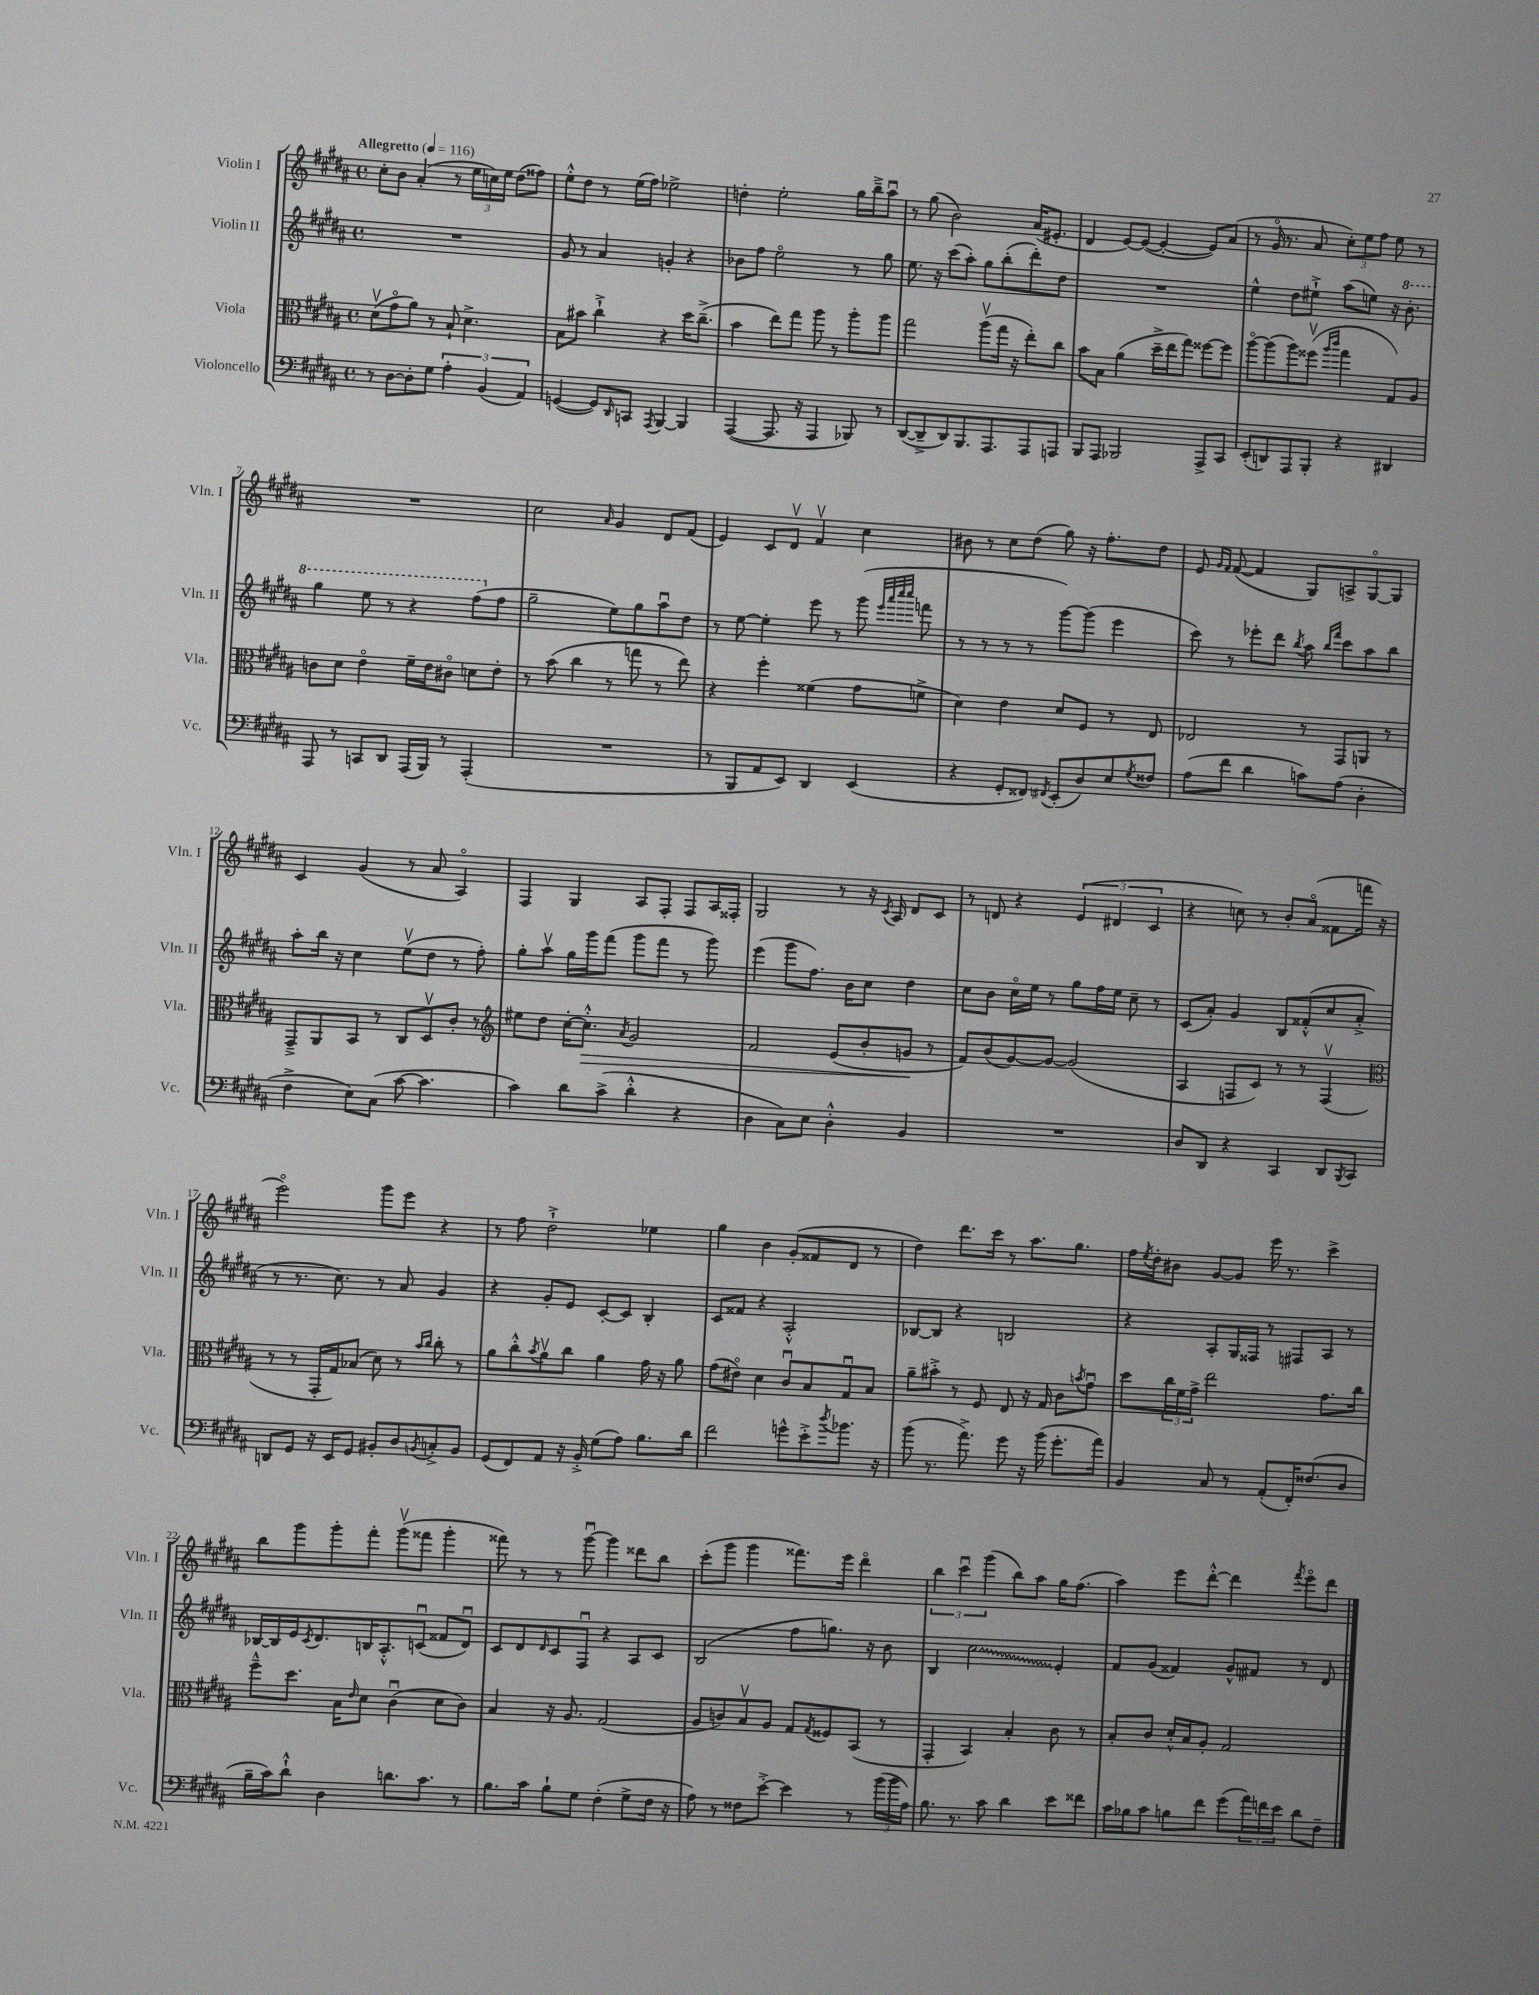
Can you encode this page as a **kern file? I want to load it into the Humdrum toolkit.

**kern	**kern	**kern	**kern
*staff4	*staff3	*staff2	*staff1
*clefF4	*clefC3	*clefG2	*clefG2
*k[f#c#g#d#a#]	*k[f#c#g#d#a#]	*k[f#c#g#d#a#]	*k[f#c#g#d#a#]
*M4/4	*M4/4	*M4/4	*M4/4
*met(c)	*met(c)	*met(c)	*met(c)
*MM116	*MM116	*MM116	*MM116
8r	(8d#v\L	1r	8cc#'\L
[8D#\L	8g#o\	.	8b\J
8D#'\]	8a#\J)	.	(4a#'/
8G#\J	8r	.	.
6A#'\	8B`/	.	8r
.	4.d#^\	.	24ee\LL
(6BB/	.	.	24cc\)
.	.	.	24ee\JJ
.	.	.	(8dd#\L
6AA#/)	.	.	.
.	.	.	8ff##\J)
=	=	=	=
([4GG/	8B\L	8g#/	8ee'^^\L
.	8b#\J	8r	8dd#\J
8GG/]L)	4cc#`^\	4a#/	8r
16qqDD#/	.	.	.
8CC/J	.	.	(16ee\LL
.	.	.	16ff#\JJ)
8qAAA#/	.	.	.
[4BBB/	4r	4g'/	2ee-^\
4BBB/]	16dd#\LK	4r	.
.	(8.cc#~^\J	.	.
=	=	=	=
([4AAA#/	4b\	8b-\L	4dd'\
.	.	8ff#\J	.
8.AAA#/]	8ee\L)	2eeo\	2ee'\
.	8gg#\J	.	.
16r	.	.	.
4AAA#/	8aa#\	.	.
.	8r	.	.
8BBB-/)	8aa#'\L	8r	16gg#\LL
.	.	.	16bb~^\J
8r	8aa#\J	8gg#\	8aa#u\J
=	=	=	=
([8DD#/L	2gg#\	8.ee\	8r
8DD#~^/]	.	.	(8gg#\
.	.	16r	.
8DD#/)	.	(8ccc#\L	2b\)
8.BBB/	.	8aa#'\J)	.
.	(8aa#v\L	8gg#\L	.
8.AAA#/	.	.	.
.	16gg#\Jk	(8bb'\	.
.	16r	.	.
8AAA#/	8ee'\L)	8ddd#'\)	(16a#/LK
.	.	.	8.e#'/J
8AAA/J	8cc#\J	8dd#\J	.
=	=	=	=
8BBB/L	8b\L	1r	4d#/
8AAA#/J	8B\J	.	.
2BBB-/	(4a#\	.	[8e/L)
.	.	.	(8e/_J
.	16dd#~^\LL	.	4e'/_
.	16ee\J	.	.
.	8gg#\J)	.	.
8AAA#^/L	[8ff##\L	.	8e/]L)
8CC#/J	8ff##\]J	.	(8a#/J
=	=	=	=
(8EE'/L	[8aa#o\L	4ee^^\	8r
8DD/)	(8aa#\]	.	16g#o/
.	.	.	8.r
8AAA#/	8aa#\)	8dd#\L	.
8BBB'/J	(8ff##v\J	8ee#`^\J	8a#/
.	16qqaa#/LL	.	.
.	16qqccc#/JJ	.	.
4r	4gg#\	(8aa#\L	12cc#'\L)
.	.	.	12ee\
.	.	8ee\J)	.
.	.	.	12ff#\J
4DD#/	8G#/L)	16r	8ee\
.	.	8.bb'\	.
.	8A#/J	.	8r
=	=	=	=
8AAA#/	8c\L	4ggg#\	1r
8r	8d#\J	.	.
8CC/L	4eo\	8eee\	.
8DD#/J	.	8r	.
(16AAA#/LL	16f#~\LL	4r	.
16BBB/JJ)	16e\J	.	.
8r	8c#o\J	.	.
(4AAA#'/	8d\L	(8fff#\L	.
.	8e'\J	8ff#\J	.
=	=	=	=
1r	8r	2gg#~\	2cc#\
.	(8b\	.	.
.	4cc#\	.	.
.	.	.	16qqa#/
.	8r	8ee\L)	4g#/
.	8gg\	8gg#\	.
.	8r	8aa#u\	8d#/L
.	8ee\)	8dd#\J	(8f#/J
=	=	=	=
8r	4r	8r	4e/)
8BBB/L	.	[8ee\	.
8AA#/	4ff#'\	4ee'\]	8c#/L
8EE/J)	.	.	8d#v/J
4DD#/	(4f##\	8eee\	4f#v/
.	.	8r	.
(4EE/	8g#\L	(8ggg#\	4cc#\
.	.	32qqeee/LLL	.
.	.	32qqaaa#/	.
.	.	32qqcccc#/	.
.	.	32qqcccc#/JJJ	.
.	8f^\J	8fff\	.
=	=	=	=
4r	4d#\)	8r	8b#\
.	.	8r	8r
8GG#'/L	4e\	8r	8cc#\L
8FF##/J)	.	8r	(8dd#\J
8qFF#/	.	.	.
(8EE'/L	8d#/L	[8ggg#\L)	8gg#\)
8D#/)	8F#/J	(8ggg#\]J	16r
.	.	.	8.ff#'\L
8E/	8r	4eee\	.
8qG#/	.	.	.
8F##/J	8E/	.	8dd#\J
=	=	=	=
(8A#\L	2E-/	8ccc#\)	8e/
.	.	.	16qqg#/LL
.	.	.	16qqf#/JJ
8f#\J	.	8r	([8f#/
4d#\	.	8eee-'\L	4f#/]
.	.	8ddd#\J	.
.	.	8qbb/	.
8c\L)	8r	8aa#\	8G#/L)
.	.	16qqbb/LL	.
.	.	16qqfff#/JJ	.
(8A#\J	8GG#/L	8ccc#\L	8A^/
4D#'\	8AA/J	8aa#\	[8G#o/
.	8r	8bb\J	8G#/]J
=	=	=	=
4F#^\	8GG#~^/L	8aa#'\L	4c#/
.	8AA#/	16bb\Jk	.
.	.	16r	.
8E\L)	8BB/J	4cc#\	(4g#/
(8C#\J	8r	.	.
[8c#\	8C#/L	(8eev\L	8r
4.c#\]	8D#v/	8dd#\J	8a#/
.	8c#'/J	8r	4A#o/)
.	8r	8ff#'\)	.
=	=	=	=
*	*clefG2	*	*
4c#\)	8ee#\L	8gg#'\L	4F#/
.	8dd#\J	8aa#v\J	.
8d#\L	[16cc#'\LK	16gg#\LL	4G#/
.	8.cc#'^^\]J	16ggg#\J	.
(8c#^\J	.	(8fff#\J	.
.	8qa#/	.	.
4d#'^^\	2g#/	8ggg#\L	8A#/L
.	.	8fff#\J	8F#'/J
4r	.	8r	8F#/L
.	.	8ggg#\)	16A#/L
.	.	.	16F##'/JJ
=	=	=	=
4D#\	2f#/	(4eee\	2G#/
8C#\L)	.	8ggg#\L	.
8E\J	.	8.ff#\J)	.
4D#'^^\	(8e/L	.	8r
.	.	16b\LK	.
.	8b'/	8cc#\J	16r
.	.	.	8qc#/
.	.	.	16A#/
4BB/	8g/J	4dd#\	8d#/L
.	8r	.	8c#/J
=	=	=	=
1r	8f#/L)	8cc#\L	8r
.	(8b/	8b\J	8d/
.	[8g#/)	16cc#o\LL	4r
.	.	16ee\JJ	.
.	8g#/_J	8r	.
.	(2g#/]	8gg#\L	(6e/
.	.	16ff#\L	.
.	.	.	6d#/
.	.	16ee\JJ	.
.	.	8cc#~\	.
.	.	.	6c#/
.	.	8r	.
=	=	=	=
8D#/L	4A#/	(8c#/L	4r
8DD#/J	.	8a#'/J)	.
4r	8F/L	4g#/	8cc\)
.	8c#/J)	.	8r
4CC#/	8r	8B/L	8b'/L
.	8r	(8f##'^^/	(8a#o/J
8DD#/L	(4Fv/	8cc#/	8f##\L
8qBBB/	.	.	.
8CC#/J	.	8a#'^/J	16fff\Jk
.	.	.	16r
=	=	=	=
*	*clefC3	*	*
8DD/L	8r	8r	2eeeo\)
8GG#/J	8r	8.r	.
16r	16GG#'/LL	.	.
16EE/LK	16G#/J)	8.cc#\)	.
8GG#/J	(8B-/J	.	.
8BB#'/L	8d#\)	8r	8ggg#\L
8D#/	8r	8a#/	8eee\J
.	16qqb/LL	.	.
8qBB/	16qqcc#/JJ	.	.
8C'^/	8cc#'\	4g#/	4r
8BB/J	8r	.	.
=	=	=	=
(8GG#/L	8a#\L	4r	8r
8FF#/)	8cc#'^^\	.	8ff#\
.	8qb/	.	.
8AA#/J	8a#v\	8g#'/L	2dd#`^\
16r	8cc#\J	8e/J	.
16BB'^/	.	.	.
(8G#\L	4a#\	[8c#'/L	.
8A#\J)	.	8c#/]J	.
8.B\L	16g#\	4B'/	4ee-\
.	16r	.	.
.	8a#\	.	.
16d#\Jk	.	.	.
=	=	=	=
2f#\	(8g#\L	8c#/L	4gg#\
.	8e#o\J)	8f##/J	.
.	4d#\	4r	4b\
8g^^\L	8c#u/L	2A#'^^/	(8g#'/L
8e'^\	8B/	.	8f##/
8qdd#/	.	.	.
8.b-\J	8G#u/	.	8d#/J
.	8B/J	.	8r
16r	.	.	.
=	=	=	=
(8b\	8a#~\L	[8B-/L	4dd#\)
8.r	8b#'^\J	8B-/]J	.
.	8r	4r	8.ddd#\L
8.a#^\)	.	.	.
.	8F#/	.	.
.	.	.	16ccc#\Jk
8g#\	8E/	2B/	8r
16r	16r	.	8.aa#\L
(16b\	16G#/	.	.
8.g#'\L	8c#\L	.	.
.	.	.	8.gg#\J
.	8qb/	.	.
.	8g#u\J	.	.
16a#\Jk)	.	.	.
=	=	=	=
4BB/	8dd#\L	4r	16ff#\LL
.	.	.	8qee/
.	.	.	16dd#'\J
.	24cc#\L	.	8b#\J
.	24f#\	.	.
.	24g#^\JJ	.	.
8C#/	2ee\	8A#'/L	[8g#/L
8r	.	16G#/L	8g#/]J
.	.	16F##/JJ	.
(8AA#'/L	.	8r	16eee\
.	.	.	8.r
16FF#'/K)	.	8F#/L	.
(8.F##/	.	.	.
.	8.g#\L	8A#/J	4ccc#^\
8D#/J	.	8r	.
.	16cc#\Jk	.	.
=	=	=	=
16B~\LL	8ff#~^^\L	[16B-/LL	8bb\L
16c#\J)	.	16B-/]	.
8d#`^^\J	8.dd#\J	16e/J	8ggg#\
.	.	8qc#/	.
.	.	8.d#/	.
4D#\	.	.	8ggg#'\
.	16B\LK	.	.
.	16qqe/	.	.
.	8d#\J	16B/K	8fff#'\J
.	.	8.A#'^^/	.
8.d\L	(4c#u\	.	(8ggg#v\L
.	.	(8cu/J	8fff##\J
8.c#\J	.	.	.
.	8d#\L	8f##/L	4ggg#'\
8r	8c#\J)	8d#u/J)	.
=	=	=	=
8.B\L	4B/	8c#/L	8fff##\)
.	.	8d#/	8r
16c#\Jk	.	.	.
.	.	16qqd#/	.
8B`\L	16r	8c#/	8r
.	8.A#/	.	.
8G#\J	.	8F#u/J	[8ggg#u\
(4F#'\	(2G#/	4r	4ggg#\]
8G#^\L	.	8A#/L	8ddd##\L
16F#\Jk	.	8c#/J	8bb\J
16r	.	.	.
=	=	=	=
8A#\)	8A#/L	(2B/	(8ccc#'\L
8r	8c/)	.	8ggg#\J
8F##\L	8Bv/	.	4ggg#\
[8e'^\J	8A#/J	.	.
4e\]	8G#/L	8ff#\L	8.fff##\L)
.	8qG#/	.	.
.	8F##/	8.gg\J)	.
.	.	.	16eee\Jk
8r	(8BB/J	.	4ddd#o\
.	.	16r	.
(24b\LL	8r	8b\	.
24b\	.	.	.
24A#\JJ)	.	.	.
=	=	=	=
8.B\	4GG#'/	4B/	6bb\
.	.	.	6ccc#u\
8.r	.	.	.
.	4BB/)	2cc#\	.
.	.	.	(6ggg#\
8c#\	.	.	.
4d#\	4B'/	.	8bb\L)
.	.	.	8aa#\J
8e\L	8c#\	4e'/	16gg#\LK
.	.	.	(8.ff#\J
8f##\J	8r	.	.
=	=	=	=
16c#\LL	8B'/L	8f#/L	4aa#\)
16B-\J	.	.	.
8c#\J	8c#/J	(8g#/J	.
8B\L	16d#'^^/LL	4f##/)	8eee\L
.	16B/J	.	.
8f#\J	8A#'/J	.	[8ddd#'^^\J
(8g#\L	2G#/	8g#^^/L	4ddd#\]
24a#\L)	.	8f#/J	.
24f\	.	.	.
24e\JJ	.	.	.
.	.	.	8qfff#/
8d#\L	.	8r	8eeeo\L
8F#~\J	.	8d#/	8ddd#\J
==	==	==	==
*-	*-	*-	*-
